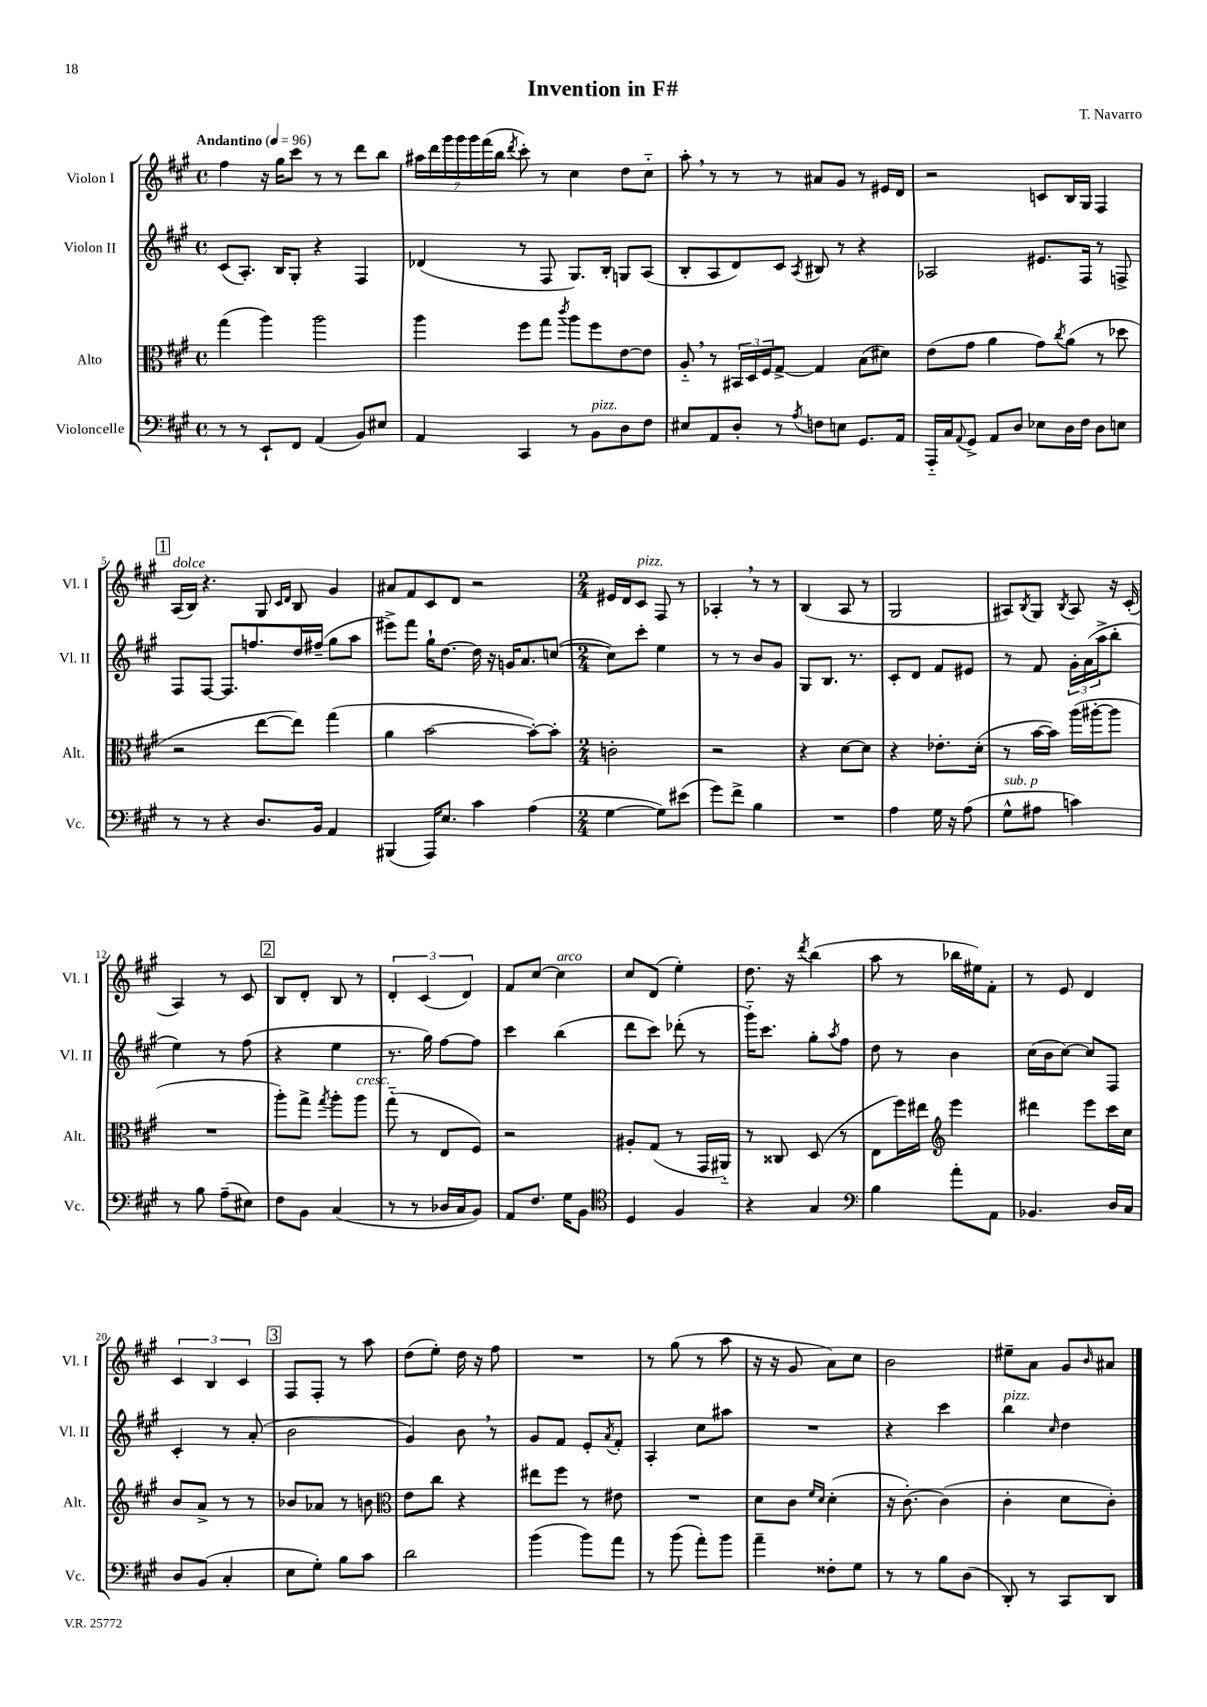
\header { title = "Invention in F#" composer = "T. Navarro" }
<<
\new StaffGroup <<
\new Staff = "s0" \with { instrumentName = "Violon I" shortInstrumentName = "Vl. I" } {
    \clef treble \key a \major \defaultTimeSignature \time 4/4 \tempo "Andantino" 4 = 96
    fis''4 r16 gis''16 cis'''8 r8 r8 d'''8 b''8 |
    \tuplet 7/4 { ais''16 d'''16 gis'''16 gis'''16 gis'''16 fis'''16( b''16 } \acciaccatura { d'''8 } cis'''8-.) r8 cis''4 d''8 cis''8-_ |
    a''8-. \breathe r8 r8 r8 ais'8 gis'8 r8 eis'16 d'16 |
    r2 c'8 b16 gis16 fis4 |
    \mark \markup { \box "1" } a16^\markup { \italic "dolce" }( b16) r4. gis8 \grace { cis'16 d'16 } b8 gis'4 |
    ais'8 fis'8 cis'8 d'8 r2 |
    \numericTimeSignature \time 2/4 eis'16 d'16 cis'8^\markup { \italic "pizz." } fis8 r8 |
    aes4-. \breathe r8 r8 |
    b4( a8 r8 |
    gis2 |
    ais8) \acciaccatura { b8 } gis8 \acciaccatura { b8 } ais8 r16 cis'16-.( |
    a4) r8 cis'8 |
    \mark \markup { \box "2" } b8 d'8-. b8 r8 |
    \tuplet 3/2 { d'4-. cis'4( d'4) } |
    fis'8 cis''8~ cis''4^\markup { \italic "arco" } |
    cis''8 d'8( e''4-.) |
    d''8. r16 \acciaccatura { d'''8 } b''4( |
    a''8 r8 bes''16 eis''16) fis'8-. |
    r8 e'8 d'4 |
    \tuplet 3/2 { cis'4 b4 cis'4 } |
    \mark \markup { \box "3" } fis8 fis8-. r8 a''8 |
    d''8( e''8-.) d''16 r16 fis''8 |
    R2 |
    r8 gis''8( r8 a''8 |
    r16 r16 gis'8 a'8) cis''8 |
    b'2 |
    eis''8-- a'8 gis'8 \grace { b'16 } ais'8 \bar "|." |
}
\new Staff = "s1" \with { instrumentName = "Violon II" shortInstrumentName = "Vl. II" } {
    \clef treble \key a \major \defaultTimeSignature \time 4/4
    cis'8( a8.-.) b16 gis8-. r4 fis4 |
    des'4( r8 fis8 gis8.) b16-. g8 a8( |
    b8-. a8 d'8) cis'8 \acciaccatura { a8 } bis8 r8 r4 |
    aes2 eis'8. fis16 r8 f8-> |
    \mark \markup { \box "1" } fis8 fis8~ fis8. f''8. d''16 fis''16--( gis''8 a''8 |
    eis'''8->) fis'''8 gis''16-! d''8.~ d''16 r16 g'16 a'8. c''8~( |
    \numericTimeSignature \time 2/4 c''8) cis'''8-. e''4 |
    r8 r8 b'8 gis'8 |
    gis8 b8. r8. |
    cis'8-. d'8 fis'8 eis'8 |
    r8 fis'8 \tuplet 3/2 { gis'16-. a'16( a''16-> } b''8-. |
    e''4) r8 fis''8( |
    \mark \markup { \box "2" } r4 e''4 |
    r8. gis''16) fis''8~ fis''8 |
    cis'''4 b''4( |
    d'''8 cis'''8) des'''8-.( r8 |
    gis'''16-_) cis'''8. gis''8-. \acciaccatura { a''8 } fis''8 |
    d''8 r8 b'4 |
    cis''16( b'16 cis''8~) cis''8 fis8 |
    cis'4-. r8 a'8-.( |
    \mark \markup { \box "3" } b'2 |
    gis'4) b'8 \breathe r8 |
    gis'8 fis'8 e'8-. \acciaccatura { a'8 } fis'8-. |
    a4-. cis''8 ais''8 |
    R2 |
    r4 cis'''4 |
    b''4^\markup { \italic "pizz." } \grace { cis''16 } d''4 \bar "|." |
}
\new Staff = "s2" \with { instrumentName = "Alto" shortInstrumentName = "Alt." } {
    \clef alto \key a \major \defaultTimeSignature \time 4/4
    gis''4( a''4) a''2 |
    a''4 fis''8 gis''8 \acciaccatura { cis'''8 } a''8 fis''8 e'8~ e'8 |
    a8-_ \breathe r8 \tuplet 3/2 { bis,16 d16 fis16 } gis8~-> gis4 b8( dis'8) |
    e'8( gis'8 a'4 gis'8) \acciaccatura { cis''8 } a'8( r8 des''8 |
    \mark \markup { \box "1" } r2 e''8~ e''8) gis''4( |
    a'4 b'2~ b'8~-.) b'8-. |
    \numericTimeSignature \time 2/4 c'2-. |
    r2 |
    r4 d'8~ d'8 |
    r4 ees'8.-. d'16-.( |
    r8 b'16~ b'16) a''16( ais''16~-. ais''8 |
    R2 |
    \mark \markup { \box "2" } a''8-.) gis''8-> \acciaccatura { gis''8 } a''8-. a''8^\markup { \italic "cresc." } |
    gis''8-_( r8 e8 fis8) |
    r2 |
    ais8-. gis8( r8 gis,16 ais,16-_) |
    r8 cisis8 d8( r8 |
    e8 fis''16) eis''16 \clef treble e'''4 |
    dis'''4 e'''8 cis'''16 cis''16 |
    b'8 a'8-> r8 r8 |
    \mark \markup { \box "3" } bes'8 aes'8 r8 b'8 |
    \clef alto e'8 cis''8 r4 |
    eis''8 fis''8 r8 eis'8 |
    R2 |
    d'8 cis'8 \grace { fis'16 d'16 } d'4-.( |
    r16 cis'8.~-.) cis'4( |
    cis'4-. d'8 cis'8-.) \bar "|." |
}
\new Staff = "s3" \with { instrumentName = "Violoncelle" shortInstrumentName = "Vc." } {
    \clef bass \key a \major \defaultTimeSignature \time 4/4
    r8 r8 e,8-! fis,8 a,4( b,8) eis8 |
    a,4 cis,4 r8 b,8^\markup { \italic "pizz." } d8 fis8 |
    eis8 a,8 d8-. r8 \acciaccatura { a8 } f8 e8 gis,8. a,16 |
    a,,16-_ cis16 \appoggiatura { a,8 } gis,8-> a,8 d8 ees8 d16 fis16 d8 e8 |
    \mark \markup { \box "1" } r8 r8 r4 d8. b,16 a,4 |
    bis,,4( a,,16) e8. cis'4 a4( |
    \numericTimeSignature \time 2/4 gis4~ gis8) eis'8( |
    gis'8) fis'8-> b4 |
    R2 |
    a4 gis16 r16 a8( |
    gis8-^^\markup { \italic "sub. p" } ais8 c'4) |
    r8 b8 a8--( eis8) |
    \mark \markup { \box "2" } fis8 b,8 cis4( |
    r8 r8 des16 cis16 b,8) |
    a,8 fis8. gis16 b,8 |
    \clef tenor d4 fis4 |
    r4 gis4 |
    \clef bass b4 a'8-. a,8 |
    bes,4. d16 cis16 |
    d8 b,8( cis4-. |
    \mark \markup { \box "3" } e8 gis8-.) b8 cis'8 |
    d'2 |
    b'4( b'8) a'8 |
    r8 b'8( a'8-.) b'8 |
    a'4-- fisis8-. gis8 |
    r8 r8 b8 d8( |
    d,8-.) r8 cis,8 d,8 \bar "|." |
}
>>
>>
